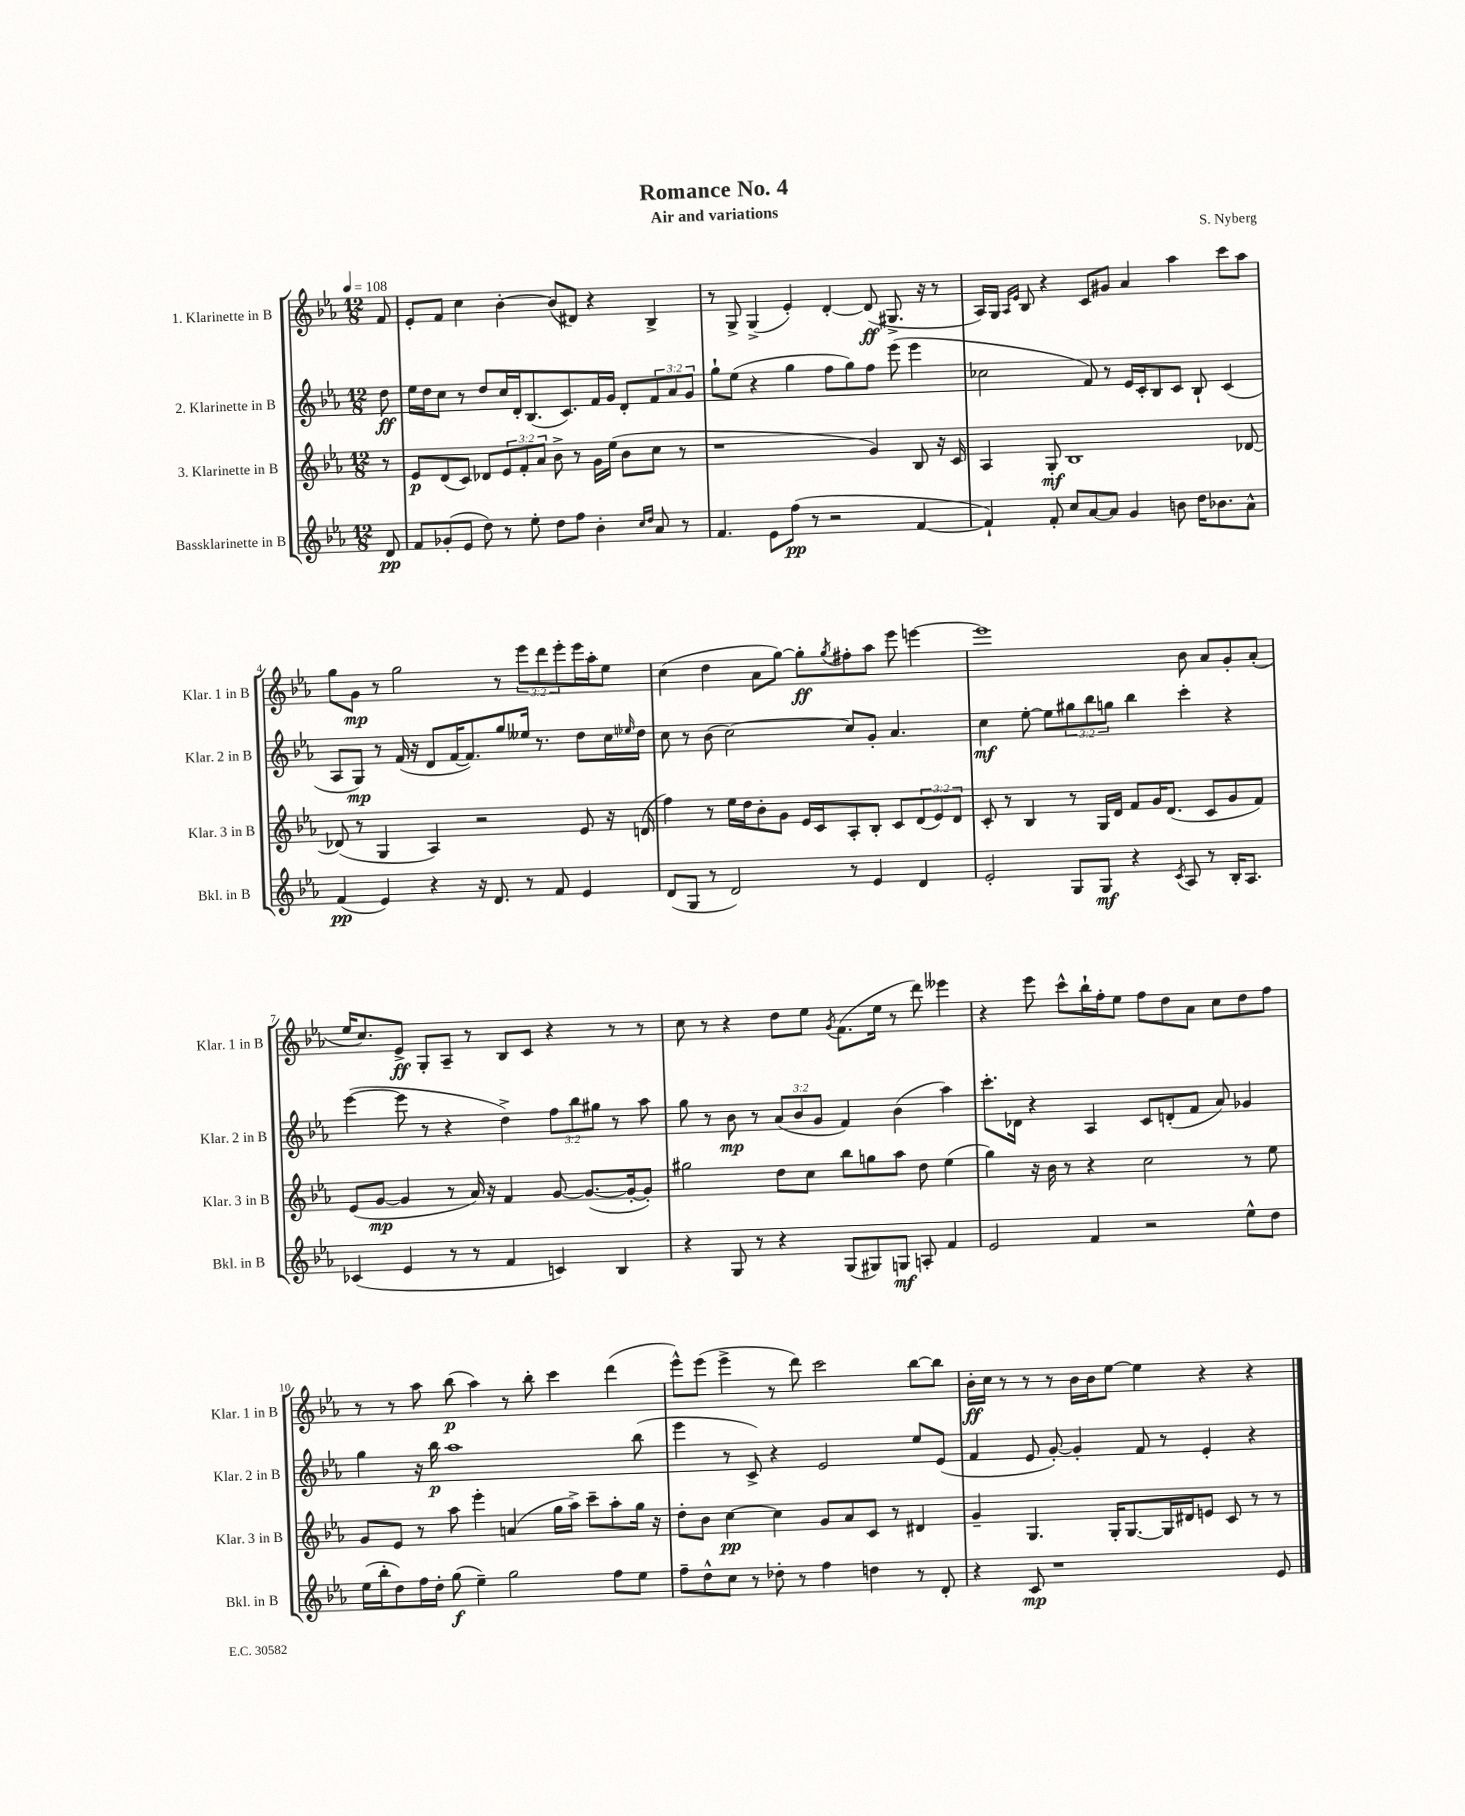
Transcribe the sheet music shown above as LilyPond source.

\header { title = "Romance No. 4" composer = "S. Nyberg" subtitle = "Air and variations" }
<<
\new StaffGroup <<
\new Staff = "s0" \with { instrumentName = "1. Klarinette in B" shortInstrumentName = "Klar. 1 in B" } {
    \clef treble \key ees \major \numericTimeSignature \time 12/8 \override Staff.TupletNumber.text = #tuplet-number::calc-fraction-text \partial 8 \tempo 4 = 108
    f'8 |
    ees'8-. f'8 c''4 bes'4~-. bes'8( dis'8) r4 bes4-> |
    r8 g8-> g4->( ees'4-.) d'4~-. d'8\ff( gis8.-> r16 r8 |
    aes16) g16 \grace { aes16 ees'16 } bes8 r4 c'8 gis'8 aes'4 aes''4 c'''8 aes''8 |
    g''8 g'8\mp r8 g''2 r8 \tuplet 3/2 { ees'''8 d'''8 ees'''8-. } ees'''16 aes''16-. ees''8 |
    c''4( d''4 aes'8 g''8~) g''8-.\ff \acciaccatura { g''8 } fis''8-. aes''8 ees'''8 e'''4~ |
    e'''1 bes'8 aes'8 g'8-. aes'8-.( |
    ees''16 c''8.) ees'8->\ff g8-. aes8-- r8 bes8 c'8 r4 r8 r8 |
    c''8 r8 r4 d''8 ees''8 \acciaccatura { g'8 } f'8.( ees''16 r8 d'''8) eeses'''4 |
    r4 ees'''8 c'''8-^ bes''16-! f''16-. ees''8 f''8 d''8 aes'8 c''8 d''8 f''8 |
    r8 r8 aes''8 bes''8\p( aes''4) r8 bes''8-. c'''4 d'''4( |
    ees'''8-^) ees'''8( ees'''4-> r8 d'''8) c'''2 bes''8~ bes''8 |
    bes'16-.\ff c''16 r8 r8 r8 bes'16 bes'16 ees''8~ ees''4 r4 r4 \bar "|." |
}
\new Staff = "s1" \with { instrumentName = "2. Klarinette in B" shortInstrumentName = "Klar. 2 in B" } {
    \clef treble \key ees \major \numericTimeSignature \time 12/8 \override Staff.TupletNumber.text = #tuplet-number::calc-fraction-text \partial 8
    d''8\ff |
    ees''16 d''16 c''8 r8 d''8 c''16 d'16-. bes8.( c'8.) f'16 g'16 d'8-. \tuplet 3/2 { f'8 aes'8 g'8 } |
    g''8-! ees''8( r4 g''4 f''8 g''8) f''8 ees'''8( ees'''4 |
    ces''2 f'8) r8 ees'16 c'16-. bes8 c'8 bes8-! c'4( |
    aes8 g8\mp) r8 f'16( r16 d'8 f'16~ f'8.) g''8 eeses''16 r8. d''8 c''16 \grace { ees''16 } d''16 |
    c''8 r8 bes'8( c''2~) c''8 g'8-. aes'4. |
    c''4\mf ees''8~-. ees''8 \tuplet 3/2 { gis''8 bes''8 g''8 } bes''4 c'''4-. r4 |
    ees'''4~( ees'''8 r8 r4 d''4->) \tuplet 3/2 { f''8 bes''8 gis''8 } r8 aes''8 |
    g''8 r8 bes'8\mp r8 \tuplet 3/2 { aes'8( bes'8 g'8 } f'4) bes'4( aes''4) |
    c'''8.-. des'16 r4 aes4 c'8 d'8-.( f'8 aes'8) ges'4 |
    g''4 r16 bes''16\p aes''1 bes''8( |
    ees'''4 r8 c'8->) r4 ees'2 ees''8 ees'8( |
    f'4 ees'8 g'8~-.) g'4-. f'8 r8 ees'4-. r4 \bar "|." |
}
\new Staff = "s2" \with { instrumentName = "3. Klarinette in B" shortInstrumentName = "Klar. 3 in B" } {
    \clef treble \key ees \major \numericTimeSignature \time 12/8 \override Staff.TupletNumber.text = #tuplet-number::calc-fraction-text \partial 8
    r8 |
    ees'8\p d'8( c'8) des'8 \tuplet 3/2 { ees'8 f'8-. aes'8 } bes'8-> r8 g'16 ees''16( bes'8 c''8 r8 |
    r1 g'4) bes8 r16 c'16 |
    aes4 g8-.\mf bes1 des'8~ |
    des'8( r8 g4 aes4) r2 ees'8 r16 d'16( |
    f''4) r8 ees''16 d''16 bes'8-. g'8 ees'16 c'16 aes8-. bes8-. c'8 \tuplet 3/2 { d'8( ees'8) d'8 } |
    c'8-. r8 bes4 r8 g16 d'16 f'8 g'16 d'8.( c'8 g'8 f'8) |
    ees'8( g'8~\mp g'4 r8 aes'16) r16 f'4 g'8~ g'8.~( g'16~-. g'8-.) |
    gis''2 d''8 c''8 bes''8 g''8 aes''8 d''8 ees''4( |
    g''4) r16 bes'16 r8 r4 c''2 r8 ees''8 |
    g'8 ees'8 r8 aes''8 ees'''4-. a'4( g''16 aes''16->) c'''8-- aes''8-. g''16 r16 |
    d''8-. bes'8 c''4~\pp c''4 g'8 aes'8 c'8 r8 dis'4 |
    g'4-- g4. g16-. g8.~ g16 dis'16 e'8 c'8 r8 r8 \bar "|." |
}
\new Staff = "s3" \with { instrumentName = "Bassklarinette in B" shortInstrumentName = "Bkl. in B" } {
    \clef treble \key ees \major \numericTimeSignature \time 12/8 \partial 8
    d'8\pp |
    f'8 ges'8-.( ees'8 d''8) r8 ees''8-. d''8 f''8 bes'4-. \grace { c''16 d''16 } aes'8 r8 |
    f'4. ees'8 f''8\pp( r8 r2 f'4~ |
    f'4-!) f'8-. c''8 aes'8~ aes'8 g'4 b'8 d''16 bes'8. aes'8-^ |
    f'4\pp( ees'4) r4 r16 d'8. r8 f'8 ees'4 |
    d'8( g8 r8 d'2) r8 ees'4 d'4 |
    ees'2-. g8 g8\mf r4 \acciaccatura { c'8 } aes8 r8 bes16-. aes8. |
    ces'4( ees'4 r8 r8 f'4 c'4) bes4 |
    r4 g8 r8 r4 g8( gis8) g8\mf a8-. f'4 |
    ees'2 f'4 r2 ees''8-^ d''8 |
    ees''16( bes''16-. d''8) f''16 d''16-. g''8\f( ees''4--) g''2 f''8 ees''8 |
    f''8-- d''8-^ c''8 r8 des''8-. r8 f''4 d''4 r8 d'8-. |
    r4 c'8\mp r1 ees'8 \bar "|." |
}
>>
>>
